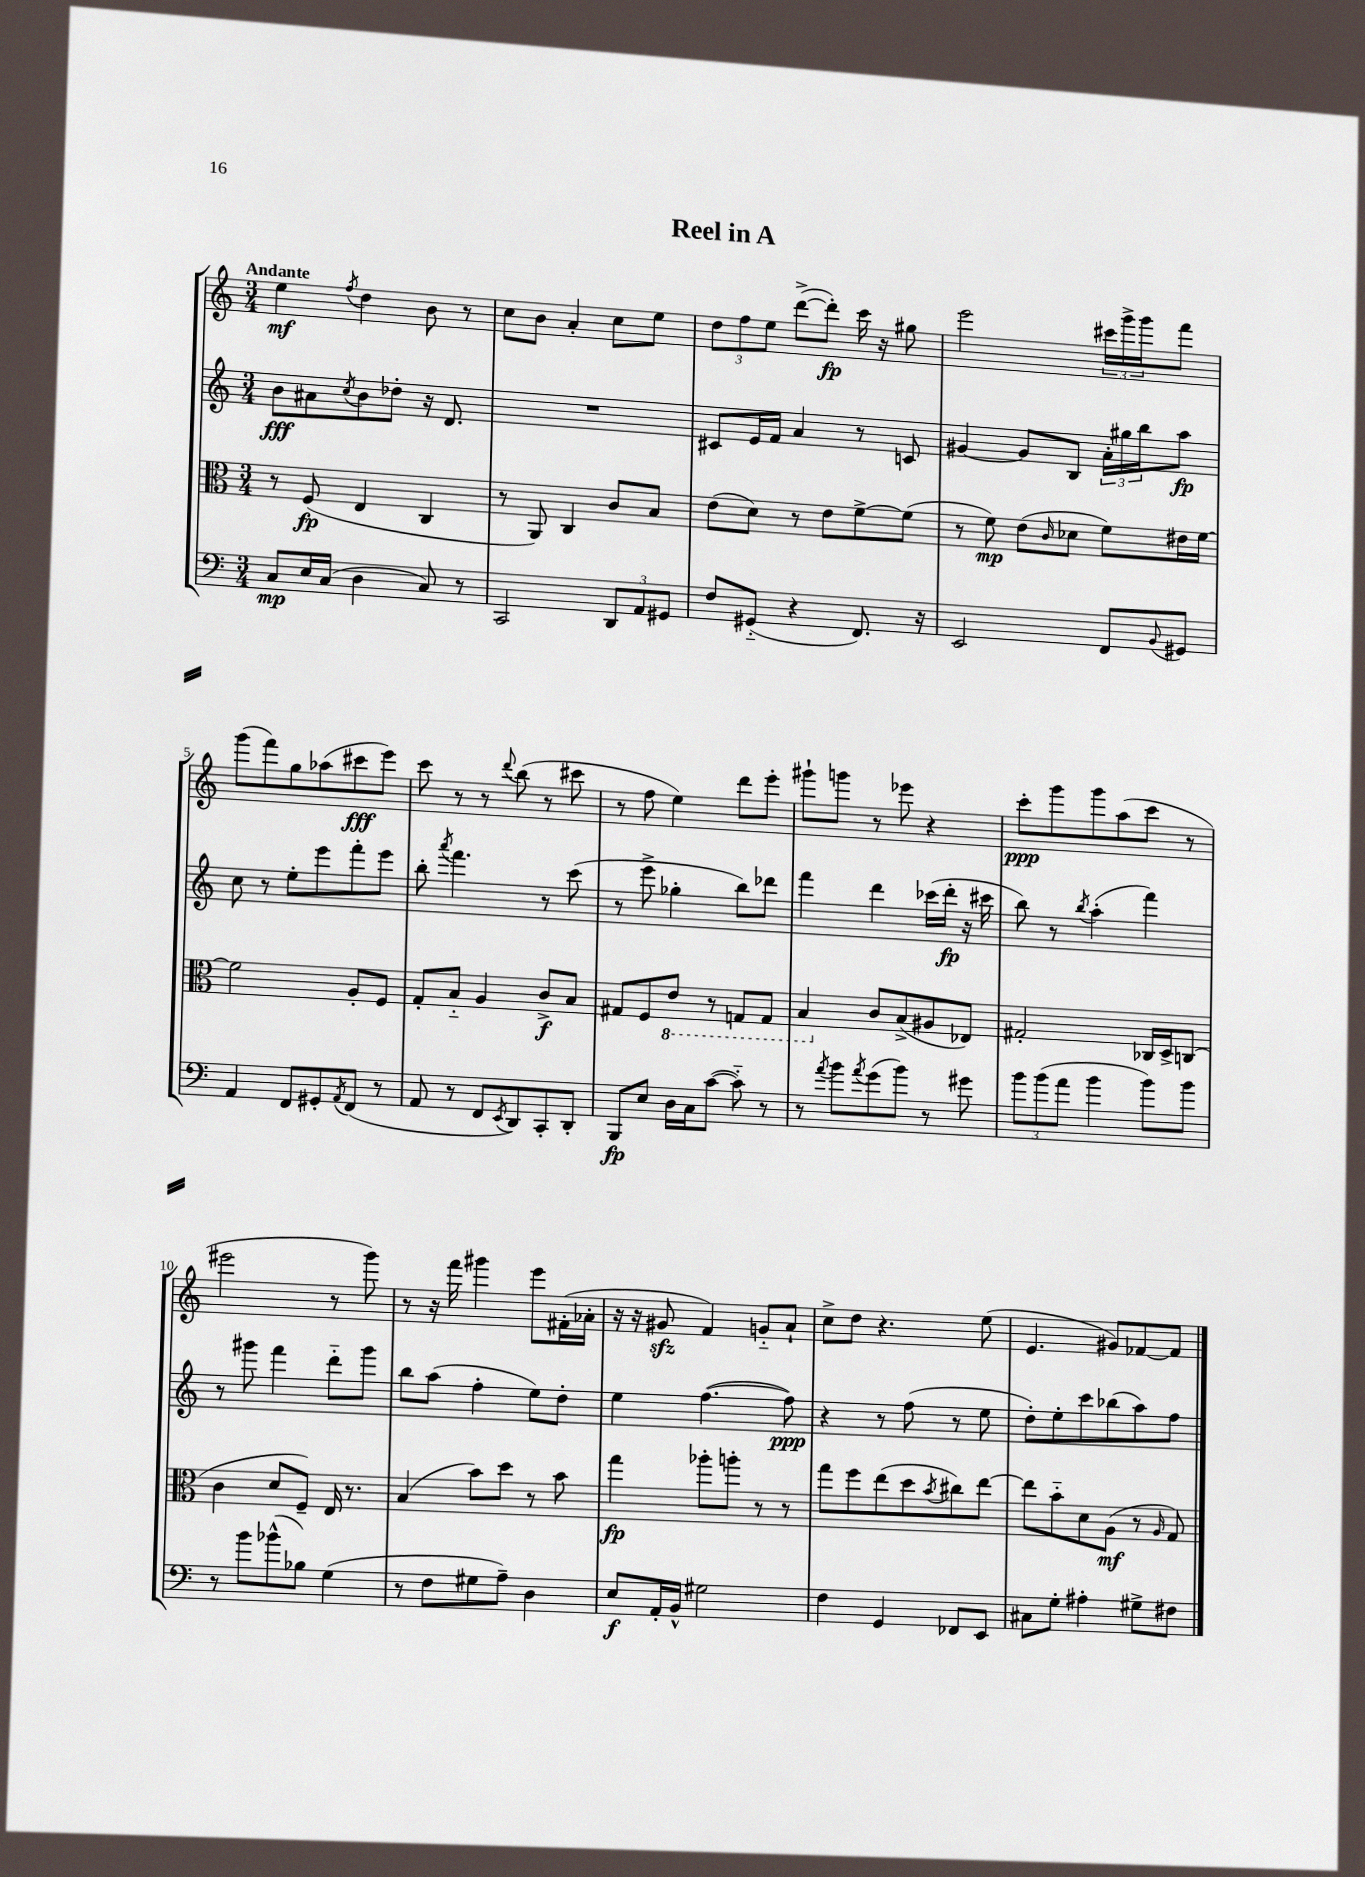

**kern	**dynam	**kern	**dynam	**kern	**dynam	**kern	**dynam
*part4	*part4	*part3	*part3	*part2	*part2	*part1	*part1
*staff4	*staff4	*staff3	*staff3	*staff2	*staff2	*staff1	*staff1
*clefF4	*	*clefC3	*	*clefG2	*	*clefG2	*
*k[]	*	*k[]	*	*k[]	*	*k[]	*
*M3/4	*	*M3/4	*	*M3/4	*	*M3/4	*
=1	=1	=1	=1	=1	=1	=1	=1
!	!	!	!	!	!	!LO:TX:a:B:t=Andante	!
8C/L	mp	8r	.	8b\L	fff	4ee\	mf
16E/L	.	(8F/	fp	8a#X\	.	.	.
(16C/JJ	.	.	.	.	.	.	.
.	.	.	.	8qcc/	.	8qff/	.
4D\	.	4E/	.	8b\	.	4dd\	.
.	.	.	.	8dd-X'\J	.	.	.
8C/)	.	4C/	.	16r	.	8b\	.
.	.	.	.	8.d/	.	.	.
8r	.	.	.	.	.	8r	.
=2	=2	=2	=2	=2	=2	=2	=2
2CC/	.	8r	.	2.r	.	8cc\L	.
.	.	8AA/)	.	.	.	8b\J	.
.	.	4C/	.	.	.	4a'/	.
12DD/L	.	8c/L	.	.	.	8cc\L	.
12AA/	.	.	.	.	.	.	.
.	.	8B/J	.	.	.	8ee\J	.
12GG#X/J	.	.	.	.	.	.	.
=3	=3	=3	=3	=3	=3	=3	=3
8F/L	.	(8e\L	.	8c#X/L	.	12dd\L	.
.	.	.	.	.	.	12ff\	.
(8GG#X/J	.	8d\J)	.	16e/L	.	.	.
.	.	.	.	.	.	12ee\J	.
.	.	.	.	16f/JJ	.	.	.
4r	.	8r	.	4a/	.	([8ddd^\L	.
.	.	8e\L	.	.	.	8ddd'\J])	fp
8.FF/)	.	[8f^\	.	8r	.	16ccc\	.
.	.	.	.	.	.	16r	.
.	.	(8f\J]	.	8cn/	.	8gg#X\	.
16r	.	.	.	.	.	.	.
=4	=4	=4	=4	=4	=4	=4	=4
2EE/	.	8r	.	[4g#X/	.	2eee\	.
.	.	8f\)	mp	.	.	.	.
.	.	(8e\L	.	8g#/L]	.	.	.
.	.	16qqc/	.	.	.	.	.
.	.	8d-X\J	.	8B/J	.	.	.
8FF/L	.	8f\L)	.	24a'\LL	.	24ccc#X\LL	.
.	.	.	.	24gg#X\	.	24ggg^\	.
.	.	.	.	24bb\J	.	24ggg\J	.
8qqBB/	.	.	.	.	.	.	.
8GG#X/J	.	16e#X\L	.	8aa\J	fp	8fff\J	.
.	.	[16f\JJ	.	.	.	.	.
!!LO:LB:g=z
=5	=5	=5	=5	=5	=5	=5	=5
4AA/	.	2f\]	.	8cc\	.	(8ggg\L	.
.	.	.	.	8r	.	8fff\)	.
8FF/L	.	.	.	8ee'\L	.	8gg\	.
8GG#X'/	.	.	.	8eee\	.	(8aa-X\	.
8qAA/	.	.	.	.	.	.	.
(8FF/J	.	8A'/L	.	8fff'\	.	8ccc#X\	fff
8r	.	8F/J	.	8eee\J	.	8eee\J)	.
=6	=6	=6	=6	=6	=6	=6	=6
8AA/	.	8G'/L	.	8bb'\	.	8ccc\	.
.	.	.	.	8qaaa/	.	.	.
8r	.	8B/J	.	4.fff\	.	8r	.
8FF/L	.	4A/	.	.	.	8r	.
8qEE/	.	.	.	.	.	8qqddd/	.
8DD/)	.	.	.	.	.	(8bb\	.
8CC'/	.	8c^/L	f	8r	.	8r	.
8DD'/J	.	8B/J	.	(8ccc\	.	8ccc#X\	.
=7	=7	=7	=7	=7	=7	=7	=7
8BBB/L	fp	8G#X/L	.	8r	.	8r	.
8E/J	.	8F/	.	8eee^\	.	8ff\	.
*	*	*8ba	*	*	*	*	*
16D\LL	.	8E/J	.	4gg-X'\	.	4ee\)	.
16C\J	.	.	.	.	.	.	.
([8c\J	.	8r	.	.	.	.	.
8c\])	.	8GGn/L	.	8bb\L)	.	8ddd\L	.
8r	.	8GG/J	.	8ddd-X\J	.	8eee'\J	.
=8	=8	=8	=8	=8	=8	=8	=8
8r	.	4BB/	.	4fff\	.	8ggg#X`\L	.
8qa/	.	.	.	.	.	.	.
8b\L	.	.	.	.	.	8gggn\J	.
8qa/	.	.	.	.	.	.	.
*	*	*X8ba	*	*	*	*	*
(8g\	.	8c/L	.	4ddd\	.	8r	.
8b\J)	.	(8B^/	.	.	.	8eee-X\	.
8r	.	8A#X/	.	(16ccc-X\LL	.	4r	.
.	.	.	.	16ddd'\JJ	fp	.	.
8g#X\	.	8E-X/J)	.	16r	.	.	.
.	.	.	.	16ccc#X\	.	.	.
=9	=9	=9	=9	=9	=9	=9	=9
12b\L	.	2G#X'/	.	8bb\)	.	8ccc'\L	ppp
(12b\	.	.	.	.	.	.	.
.	.	.	.	8r	.	8ggg\	.
12a\J	.	.	.	.	.	.	.
.	.	.	.	8qbb/	.	.	.
4b\	.	.	.	(4aa'\	.	8ggg\	.
.	.	.	.	.	.	(8aa\	.
8b\L)	.	16C-X/LL	.	4fff\)	.	8ccc\J	.
.	.	16D^/J	.	.	.	.	.
8b\J	.	(8Cn/J	.	.	.	8r	.
!!LO:LB:g=z
=10	=10	=10	=10	=10	=10	=10	=10
8r	.	4c\	.	8r	.	2eee#X\	.
8b\L	.	.	.	8ggg#X\	.	.	.
(8b-X^^\	.	8d/L	.	4fff\	.	.	.
8B-X\J)	.	8F~/J)	.	.	.	.	.
(4G\	.	16E/	.	8ddd\L	.	8r	.
.	.	8.r	.	.	.	.	.
.	.	.	.	8ggg#\J	.	8ggg\)	.
=11	=11	=11	=11	=11	=11	=11	=11
8r	.	(4B/	.	8bb\L	.	8r	.
8F\L	.	.	.	(8aa\J	.	16r	.
.	.	.	.	.	.	16fff\	.
8G#X\	.	8b\L)	.	4ff'\	.	4ggg#X\	.
8A~\J)	.	8dd\J	.	.	.	.	.
4D\	.	8r	.	8ee\L)	.	8eee\L	.
.	.	8b\	.	8dd'\J	.	(16f#X'\L	.
.	.	.	.	.	.	16a-X'\JJ	.
=12	=12	=12	=12	=12	=12	=12	=12
8E/L	f	4gg\	fp	4ee\	.	16r	.
.	.	.	.	.	.	16r	.
16AA'/L	.	.	.	.	.	8g#Xzz/	.
16BB^^/JJ	.	.	.	.	.	.	.
2G#X\	.	8aa-X'\L	.	([4.ff\	.	4f/)	.
.	.	8aan'\J	.	.	.	.	.
.	.	8r	.	.	.	8gn/L	.
.	.	8r	.	8ff\])	ppp	8a`/J	.
=13	=13	=13	=13	=13	=13	=13	=13
4F\	.	8gg\L	.	4r	.	8cc^\L	.
.	.	8ff\	.	.	.	8dd\J	.
4GG/	.	(8ee\	.	8r	.	4.r	.
.	.	8dd\	.	(8ff\	.	.	.
.	.	8qb/	.	.	.	.	.
8FF-X/L	.	8cc#X\)	.	8r	.	.	.
8EE/J	.	[8ee\J	.	8ee\	.	(8ee\	.
=14	=14	=14	=14	=14	=14	=14	=14
8C#X\L	.	8ee\L]	.	8dd'\L)	.	4.e/	.
8G'\J	.	8b\	.	8ee'\	.	.	.
4A#X'\	.	8d\	.	8ccc\	.	.	.
.	.	(8A\J	mf	(8bb-X\	.	8g#X/L)	.
8G#X^\L	.	8r	.	8aa\)	.	[8f-X/	.
.	.	16qqA/	.	.	.	.	.
8F#X\J	.	8G/)	.	8ff\J	.	8f-/J]	.
==	==	==	==	==	==	==	==
*-	*-	*-	*-	*-	*-	*-	*-
